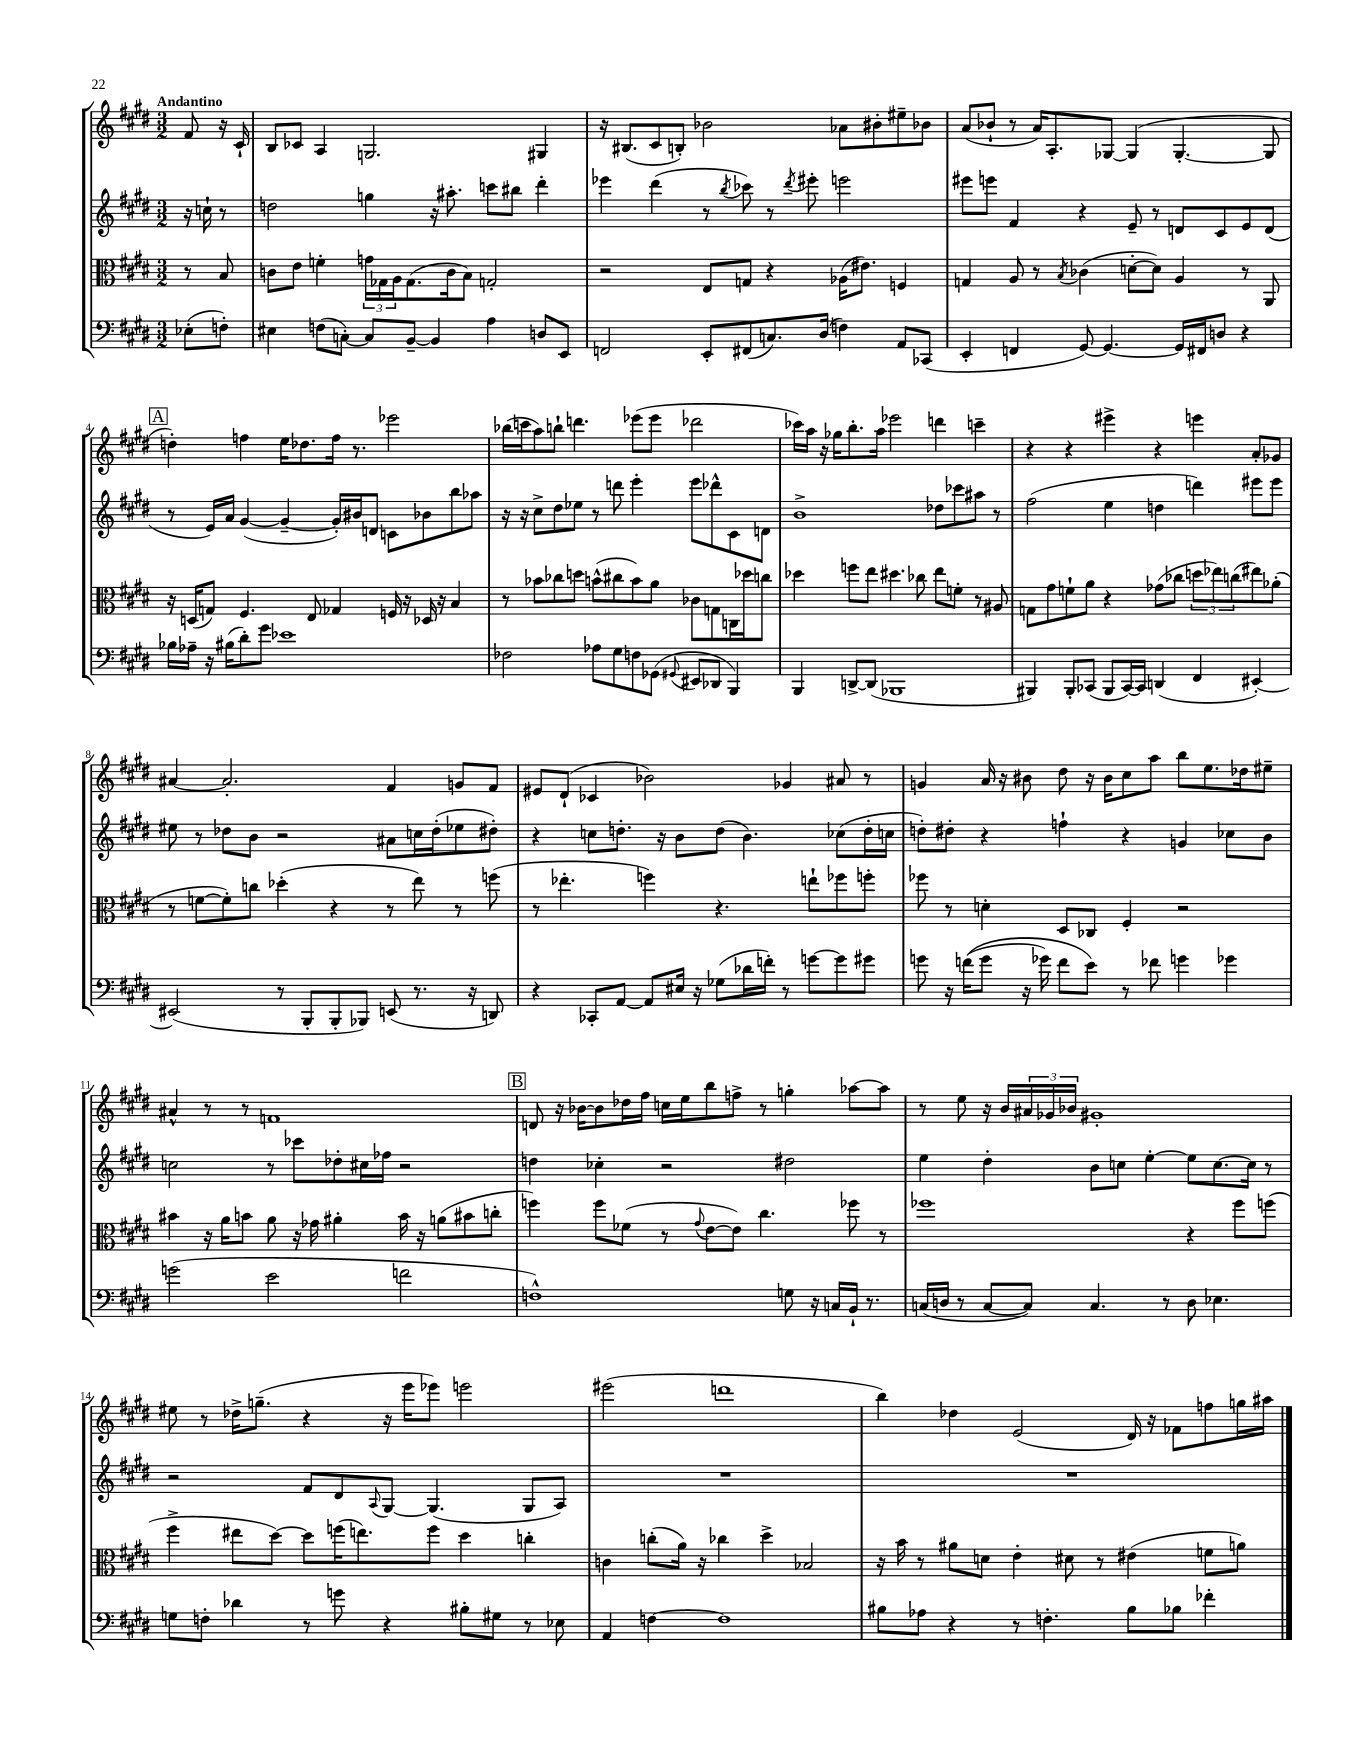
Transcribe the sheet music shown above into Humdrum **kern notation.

**kern	**kern	**kern	**kern
*part4	*part3	*part2	*part1
*staff4	*staff3	*staff2	*staff1
*clefF4	*clefC3	*clefG2	*clefG2
*k[f#c#g#d#]	*k[f#c#g#d#]	*k[f#c#g#d#]	*k[f#c#g#d#]
*M3/2	*M3/2	*M3/2	*M3/2
=	=	=	=
!	!	!	!LO:TX:a:B:t=Andantino
(8E-X'\L	8r	16r	8f#/
.	.	16ccn`\	.
8Fn'\J)	8B/	8r	16r
.	.	.	16c#`/
=1	=1	=1	=1
4E#X\	8cn\L	2ddn\	8B/L
.	8e\J	.	8c-X/J
(8Fn\L	4fn'\	.	4A/
[8Cn'\J)	.	.	.
8C/L]	24gn\LL	4ggn\	2.Gn/
.	24G-X\	.	.
.	24A\J	.	.
[8BB~/J	(8.G-\	.	.
4BB/]	.	16r	.
.	16c\k	8.aa#X'\	.
.	8B\J)	.	.
4A\	2Gn'/	8cccn\L	.
.	.	8bb#X\J	.
8Dn/L	.	4ddd#'\	4G#X/
8EE/J	.	.	.
=2	=2	=2	=2
2FFn/	2r	4eee-X\	16r
.	.	.	(8.B#X/L
.	.	(4ddd#\	8c#/
.	.	.	8Bn'/J)
8EE'/L	8E/L	8r	2b-X\
.	.	8qbb/	.
(8FF#X/	8Gn/J	8ccc-X\)	.
8.Cn/)	4r	8r	.
.	.	8qddd#/	.
.	.	8eee#X'\	.
(16D#/Jk	.	.	.
4Fn\)	(16A-X\KL	2eeen\	8a-X\L
.	8.e#X\J)	.	.
.	.	.	8b#X'\
8AA/L	4Fn/	.	8ee#X~\
(8CC-X/J	.	.	8b-X\J
=3	=3	=3	=3
4EE'/	4Gn/	8eee#X\L	(8a/L
.	.	8eeen\J	8b-X`/J
4FFn/	8A/	4f#/	8r
.	8r	.	16a/KL)
.	.	.	8.A'/
.	8qB/	.	.
[8GG#/)	(4c-X\	4r	.
4.GG#/_	.	.	[8G-X/J
.	[8dn'\L	8e~/	(4G-/]
.	8d\J])	8r	.
16GG#/LL]	4A/	8dn/L	[4.G-'/
16FF#X/J	.	.	.
8Dn/J	.	8c#/	.
4r	8r	8e/	.
.	8AA/	(8d/J	8G-/]
!!LO:LB:g=z
!!LO:REH:place=s1:t=A
=4	=4	=4	=4
16B-X\LL	16r	8r	4ddn'\)
16A-X~\JJ	(16Dn/KL	.	.
16r	8Gn/J)	16e/LL)	.
(16B#X\KL	.	16a/JJ	.
8d#'\)	4.F#/	([4g#/	4ffn\
8g#\J	.	.	.
1e-X	.	4g#~/_	16ee\KL
.	.	.	8.dd-X\
.	8E/	.	.
.	4G-X/	16g#'/LL])	16ff\Jk
.	.	16b#X/J	8.r
.	.	8dn/J	.
.	16Fn/	8cn\L	2eee-X\
.	16r	.	.
.	16D-X/	8b-X\	.
.	16r	.	.
.	4B/	8bb\	.
.	.	8aa-X\J	.
=5	=5	=5	=5
2F-X\	8r	16r	(16bb-X\LL
.	.	16r	16cccn\J
.	8b-X\L	8cc#^\L	8aa\)
.	8cc-X\	8dd#\	8bbn`\J
.	8ddn\J	8ee-X\J	4.dddn\
8A-X\L	(8bn^^\L	8r	.
8G#\	8cc#X\	8dddn\	.
8Fn\	8b\)	4eee'\	(8eee-X\L
(8GG-X\J	8a\J	.	8eee-\J
8qqGG#X/	.	.	.
8EE#X/L	8c-X\L	8eee\L	2ddd-X\
8DD-X/J	8Gn\	8ddd-X^^\	.
4BBB/)	16Cn\L	8c#\	.
.	16dd-X\J	.	.
.	8ccn\J	8dn\J	.
=6	=6	=6	=6
4BBB/	4dd-X\	1b^	16ccc-X\LL)
.	.	.	16aa\JJ
.	.	.	16r
.	.	.	16gg-X\KL
[8DDn^/L	8ffn\L	.	8.bb'\
(8DD/J]	8ee\J	.	.
.	.	.	16aa\Jk
1BBB-X	4.dd#X\	.	2eee-X\
.	8cc-X\	.	.
.	8ee\L	8dd-X\L	4dddn\
.	8fn'\J	8ccc-X\	.
.	8r	8aa#X\J	4cccn~\
.	8A#X/	8r	.
=7	=7	=7	=7
4BBB#X/)	8Gn\L	(2ff#\	4r
.	8g#\	.	.
8BBB#'/L	8fn`\	.	4r
(8CC-X/J	8a\J	.	.
8BBB#/L	4r	4ee\	4eee#X^\
[16CC-/L)	.	.	.
16CC-/JJ]	.	.	.
(4DDn/	(8g-X\L	4ddn\	4r
.	8cc-X\J	.	.
4FF#/	12ddn\L	4dddn\)	4eeen\
.	12ee-X\)	.	.
.	(12ccn\	.	.
[4EE#X'/)	8ee#X\)	8eee#X\L	8a'/L
.	(8a-X'\J	8eee#\J	8g-X/J
!!LO:LB:g=z
=8	=8	=8	=8
(2EE#X/]	8r	8ee#X\	[4a#X/
.	[8fn\L	8r	.
.	8f'\])	8dd-X\L	2.a#'/]
.	8ccn\J	8b\J	.
8r	(4dd-X'\	2r	.
8BBB'/L	.	.	.
8BBB'/	4r	.	.
8BBB-X/J)	.	.	.
(8EEn/	8r	8a#X\L	4f#/
8.r	8ee\)	16ccn\L	.
.	.	(16dd-'\J	.
.	8r	8ee-X\	8gn/L
16r	.	.	.
8DDn/)	(8ffn\	8dd#X'\J)	8f#/J
=9	=9	=9	=9
4r	8r	4r	8e#X/L
.	4.ee-X'\	.	(8d#`/J
8CC-X'/L	.	8ccn\L	4c-X/
[8AA/J	.	8.ddn'\J	.
8AA/L]	4ffn\)	.	2b-X\)
.	.	16r	.
16E#X/Jk	.	8b\L	.
16r	.	.	.
(8G-X\L	4.r	(8dd\J	.
16d-X\L	.	4.b\)	.
16fn'\JJ)	.	.	.
8r	.	.	4g-X/
[8gn\L	8een`\L	.	.
8g\]	8ff-X\	(8cc-X\L	8a#X/
8g#X\J	8ffn'\J	16dd'\L	8r
.	.	16ccn\JJ	.
=10	=10	=10	=10
8gn\	8ff-X\	8ddn'\L)	4gn/
16r	8r	8dd#X'\J	.
((16fn\KL	.	.	.
8g\J	4dn'\	4r	16a/
.	.	.	16r
16r	.	.	8b#X\
16g-X\)	.	.	.
8f\L	8D#/L	4ffn`\	8dd#\
8e\J)	8C-X/J	.	16r
.	.	.	16b#\KL
8r	4F#'/	4r	8cc#\
8f-X\	.	.	8aa\J
4gn\	2r	4gn/	8bb\L
.	.	.	8.ee\
4g-X\	.	8cc-X\L	.
.	.	.	16dd-X\k
.	.	8b\J	8ee#X~\J
!!LO:LB:g=z
=11	=11	=11	=11
(2gn\	4b#X\	2ccn\	4a#X^^/
.	16r	.	8r
.	16a\KL	.	.
.	8bn\J	.	8r
2e\	8a\	8r	1fn
.	16r	8ccc-X\L	.
.	16g-X\	.	.
.	4a#X'\	8dd-X'\	.
.	.	16cc#X\L	.
.	.	16ff-X\JJ	.
2fn\	16b\	2r	.
.	16r	.	.
.	(8an\L	.	.
.	8b#X\	.	.
.	8ccn'\J	.	.
!!LO:REH:place=s1:t=B
=12	=12	=12	=12
1Fn^^)	4ffn\)	4ddn\	8dn/
.	.	.	16r
.	.	.	[16b-X\KL
.	8ff\L	4cc-X'\	8b-\]
.	(8f-X\J	.	16dd-X\L
.	.	.	16ff#\JJ
.	8r	2r	16ccn\LL
.	.	.	16ee\J
.	8qqg#/	.	.
.	[8e\L	.	8bb\
.	8e\J])	.	8ffn^\J
.	4.cc#\	.	8r
8Gn\	.	2dd#X\	4ggn'\
16r	.	.	.
16Cn/LL	.	.	.
16BB`/JJ	8ff-X\	.	[8aa-X\L
8.r	.	.	.
.	8r	.	8aa-\J]
=13	=13	=13	=13
(16Cn/LL	1ff-X	4ee\	8r
16Dn/JJ	.	.	.
8r	.	.	8ee\
[8C/L	.	4dd#'\	16r
.	.	.	16b/LL
8C/J])	.	.	24a#X/
.	.	.	24g-X/
.	.	.	24b-X/JJ
4.C/	.	8b\L	1g#X'
.	.	8ccn\J	.
.	.	[4ee'\	.
8r	.	.	.
8D\	4r	8ee\L]	.
4.E-X\	.	[8.cc\	.
.	8ff-\L	.	.
.	.	16cc\Jk]	.
.	(8ffn\J	8r	.
!!LO:LB:g=z
=14	=14	=14	=14
8Gn\L	4ff#^\	2r	8ee#X\
8Fn'\J	.	.	8r
4d-X\	8ee#X\L	.	16dd-X^\KL
.	.	.	(8.ggn~\J
.	[8dd#\J)	.	.
8r	8dd#\L]	8f#/L	4r
8gn\	(16ffn\K	8d#/	.
.	8.een\)	.	.
.	.	8qqA/	.
4r	.	[8G#/J	16r
.	.	.	16eee\KL
.	8ff\J	(4.G#/]	8eee-X\J)
8B#X'\L	4dd#\	.	2eeen\
8G#X\J	.	.	.
8r	4ccn'\	8G#/L	.
8E-X\	.	8A/J)	.
=15	=15	=15	=15
4AA/	4cn\	1.r	(2eee#X\
[4Fn\	(8ccn'\L	.	.
.	16a\Jk)	.	.
.	16r	.	.
1F]	4cc-X\	.	1dddn
.	4dd#^\	.	.
.	2B-X/	.	.
=16	=16	=16	=16
8B#X\L	16r	1.r	4bb\)
.	16b\	.	.
8A-X\J	8r	.	.
4r	8a#X\L	.	4dd-X\
.	8dn\J	.	.
8r	4e'\	.	(2e/
4.Fn'\	.	.	.
.	8d#X\	.	.
.	8r	.	.
8B#\L	(4e#X\	.	16d#/)
.	.	.	16r
8B-X\J	.	.	8f-X\L
4f-X'\	8fn\L	.	8ffn\
.	8an\J)	.	16ggn\L
.	.	.	16aa#X\JJ
==	==	==	==
*-	*-	*-	*-
